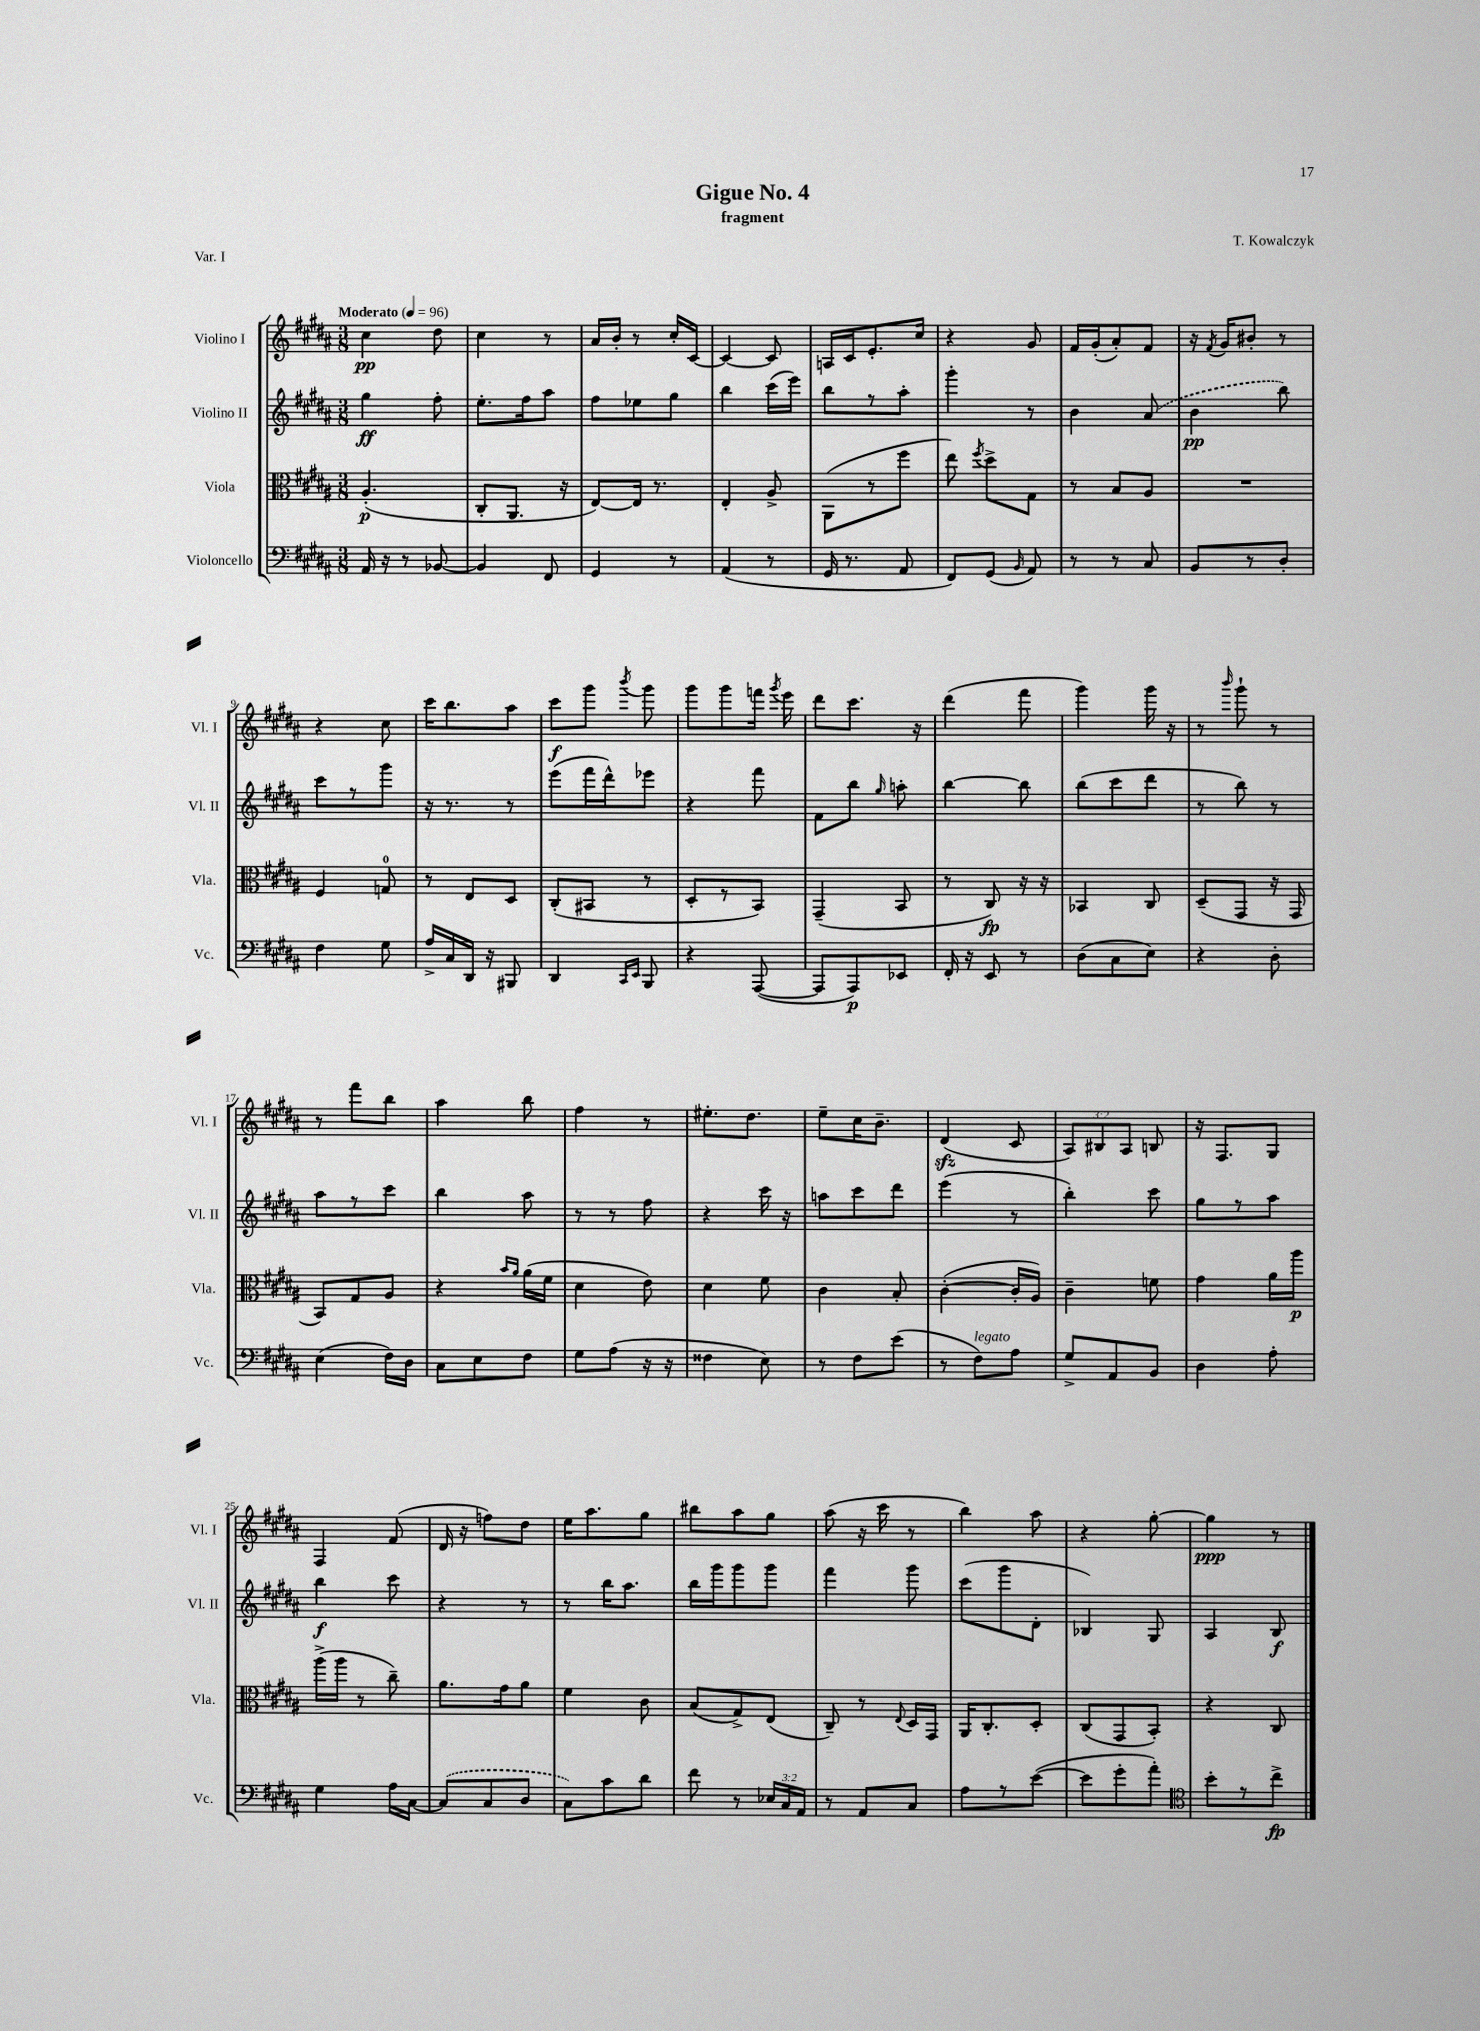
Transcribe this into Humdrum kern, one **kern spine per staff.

**kern	**dynam	**kern	**dynam	**kern	**dynam	**kern	**dynam
*part4	*part4	*part3	*part3	*part2	*part2	*part1	*part1
*staff4	*staff4	*staff3	*staff3	*staff2	*staff2	*staff1	*staff1
*I"Violoncello	*	*I"Viola	*	*I"Violino II	*	*I"Violino I	*
*I'Vc.	*	*I'Vla.	*	*I'Vl. II	*	*I'Vl. I	*
*clefF4	*	*clefC3	*	*clefG2	*	*clefG2	*
*k[f#c#g#d#a#]	*	*k[f#c#g#d#a#]	*	*k[f#c#g#d#a#]	*	*k[f#c#g#d#a#]	*
*M3/8	*	*M3/8	*	*M3/8	*	*M3/8	*
*MM96	*	*MM96	*	*MM96	*	*MM96	*
=1	=1	=1	=1	=1	=1	=1	=1
!	!	!	!	!	!	!LO:TX:a:B:t=Moderato	!
16AA#/	.	(4.A#'/	p	4gg#\	ff	4cc#\	pp
16r	.	.	.	.	.	.	.
8r	.	.	.	.	.	.	.
[8BB-X/	.	.	.	8ff#'\	.	8dd#\	.
=2	=2	=2	=2	=2	=2	=2	=2
4BB-/]	.	8C#'/L	.	8.ee'\L	.	4cc#\	.
.	.	8.AA#/J	.	.	.	.	.
.	.	.	.	16ff#\k	.	.	.
8FF#/	.	.	.	8aa#\J	.	8r	.
.	.	16r	.	.	.	.	.
=3	=3	=3	=3	=3	=3	=3	=3
4GG#/	.	[8E/L)	.	8ff#\L	.	16a#/LL	.
.	.	.	.	.	.	16b'/JJ	.
.	.	16E/Jk]	.	8ee-X\	.	8r	.
.	.	8.r	.	.	.	.	.
8r	.	.	.	8gg#\J	.	16cc#'/LL	.
.	.	.	.	.	.	[16c#/JJ	.
=4	=4	=4	=4	=4	=4	=4	=4
(4AA#/	.	4E'/	.	4bb\	.	4c#/_	.
8r	.	8A#^/	.	(16ccc#\LL	.	8c#/]	.
.	.	.	.	16eee\JJ)	.	.	.
=5	=5	=5	=5	=5	=5	=5	=5
16GG#/	.	(8AA#\L	.	8bb\L	.	16An/LL	.
8.r	.	.	.	.	.	16c#/J	.
.	.	8r	.	8r	.	8.e'/	.
8AA#/	.	8ff#\J	.	8aa#'\J	.	.	.
.	.	.	.	.	.	16cc#/Jk	.
=6	=6	=6	=6	=6	=6	=6	=6
8FF#/L)	.	8ee\)	.	4ggg#'\	.	4r	.
.	.	8qff#/	.	.	.	.	.
(8GG#/J	.	8dd#^\L	.	.	.	.	.
16qqBB/	.	.	.	.	.	.	.
8AA#/)	.	8G#\J	.	8r	.	8g#/	.
=7	=7	=7	=7	=7	=7	=7	=7
8r	.	8r	.	4b\	.	16f#/LL	.
.	.	.	.	.	.	(16g#'/J	.
8r	.	8B/L	.	.	.	8a#'/)	.
8C#/	.	8A#/J	.	(8a#/	.	8f#/J	.
=8	=8	=8	=8	=8	=8	=8	=8
8BB/L	.	4.r	.	4b\	pp	16r	.
.	.	.	.	.	.	8qf#/	.
.	.	.	.	.	.	16g#/KL	.
8r	.	.	.	.	.	8b#X'/J	.
8D#'/J	.	.	.	8bb\)	.	8r	.
!!LO:LB:g=z
=9	=9	=9	=9	=9	=9	=9	=9
4F#\	.	4F#/	.	8ccc#\L	.	4r	.
.	.	.	.	8r	.	.	.
8G#\	.	8Gn/	.	8ggg#\J	.	8cc#\	.
=10	=10	=10	=10	=10	=10	=10	=10
16A#^/LL	.	8r	.	16r	.	16ccc#\KL	.
16C#/	.	.	.	8.r	.	8.bb\	.
16DD#/JJ	.	8E/L	.	.	.	.	.
16r	.	.	.	.	.	.	.
8BBB#X/	.	8D#/J	.	8r	.	8aa#\J	.
=11	=11	=11	=11	=11	=11	=11	=11
4DD#/	.	(8C#'/L	.	(8eee\L	.	8ccc#\L	f
.	.	8BB#X/J	.	16fff#\L	.	8ggg#\J	.
.	.	.	.	16ddd#^^\J)	.	.	.
16qqCC#/LL	.	.	.	.	.	.	.
16qqEE/JJ	.	.	.	.	.	8qbbb/	.
8BBB/	.	8r	.	8eee-X\J	.	8ggg#\	.
=12	=12	=12	=12	=12	=12	=12	=12
4r	.	8D#'/L	.	4r	.	8ggg#\L	.
.	.	8r	.	.	.	8ggg#\	.
([8AAA#/	.	8BB/J)	.	8fff#\	.	16fffn\Jk	.
.	.	.	.	.	.	8qggg#/	.
.	.	.	.	.	.	16eee\	.
=13	=13	=13	=13	=13	=13	=13	=13
8AAA#/L]	.	(4GG#~/	.	8f#\L	.	8ddd#\L	.
8AAA#/)	p	.	.	8bb\J	.	8.ccc#\J	.
.	.	.	.	16qqgg#/	.	.	.
8EE-X/J	.	8BB/	.	8aan'\	.	.	.
.	.	.	.	.	.	16r	.
=14	=14	=14	=14	=14	=14	=14	=14
16FF#'/	.	8r	.	[4bb\	.	(4ddd#\	.
16r	.	.	.	.	.	.	.
8EE/	.	8C#/)	fp	.	.	.	.
8r	.	16r	.	8bb\]	.	8fff#\	.
.	.	16r	.	.	.	.	.
=15	=15	=15	=15	=15	=15	=15	=15
(8D#\L	.	4BB-X/	.	(8bb\L	.	4ggg#\)	.
8C#\	.	.	.	8ccc#\	.	.	.
8E\J)	.	8C#/	.	8ddd#\J	.	16ggg#\	.
.	.	.	.	.	.	16r	.
=16	=16	=16	=16	=16	=16	=16	=16
4r	.	(8D#~/L	.	8r	.	8r	.
.	.	.	.	.	.	16qqbbb/	.
.	.	8GG#/J	.	8bb\)	.	8ggg#`\	.
8D#'\	.	16r	.	8r	.	8r	.
.	.	16GG#/	.	.	.	.	.
!!LO:LB:g=z
=17	=17	=17	=17	=17	=17	=17	=17
(4E\	.	8BB/L)	.	8aa#\L	.	8r	.
.	.	8G#/	.	8r	.	8fff#\L	.
16F#\LL)	.	8A#/J	.	8ccc#\J	.	8bb\J	.
16D#\JJ	.	.	.	.	.	.	.
=18	=18	=18	=18	=18	=18	=18	=18
8C#\L	.	4r	.	4bb\	.	4aa#\	.
8E\	.	.	.	.	.	.	.
.	.	16qqb/LL	.	.	.	.	.
.	.	16qqa#/JJ	.	.	.	.	.
8F#\J	.	(16a#\LL	.	8aa#\	.	8bb\	.
.	.	16f#\JJ	.	.	.	.	.
=19	=19	=19	=19	=19	=19	=19	=19
8G#\L	.	4d#\	.	8r	.	4ff#\	.
(8A#\J	.	.	.	8r	.	.	.
16r	.	8e\)	.	8ff#\	.	8r	.
16r	.	.	.	.	.	.	.
=20	=20	=20	=20	=20	=20	=20	=20
4F##X\	.	4d#\	.	4r	.	8.ee#X'\L	.
.	.	.	.	.	.	8.dd#\J	.
8E\)	.	8f#\	.	16ccc#\	.	.	.
.	.	.	.	16r	.	.	.
=21	=21	=21	=21	=21	=21	=21	=21
8r	.	4c#\	.	8aan\L	.	8ee~\L	.
8F#\L	.	.	.	8ccc#\	.	16cc#\K	.
.	.	.	.	.	.	8.b~\J	.
(8e\J	.	8B'/	.	8ddd#\J	.	.	.
=22	=22	=22	=22	=22	=22	=22	=22
8r	.	([4c#'\	.	(4eee\	.	(4d#zz/	.
!LO:TX:a:i:t=legato	!	!	!	!	!	!	!
8F#\L)	.	.	.	.	.	.	.
8A#\J	.	16c#'/LL]	.	8r	.	8c#/	.
.	.	16A#/JJ)	.	.	.	.	.
=23	=23	=23	=23	=23	=23	=23	=23
8G#^/L	.	4c#~\	.	4bb'\)	.	12A#/L)	.
.	.	.	.	.	.	12B#X/	.
8AA#/	.	.	.	.	.	.	.
.	.	.	.	.	.	12A#/J	.
8BB/J	.	8fn\	.	8ccc#\	.	8Bn/	.
=24	=24	=24	=24	=24	=24	=24	=24
4D#\	.	4g#\	.	8gg#\L	.	16r	.
.	.	.	.	.	.	8.F#/L	.
.	.	.	.	8r	.	.	.
8A#'\	.	16a#\LL	.	8aa#\J	.	8G#/J	.
.	.	16aa#\JJ	p	.	.	.	.
!!LO:LB:g=z
=25	=25	=25	=25	=25	=25	=25	=25
4G#\	.	(16aa#^\LL	.	4bb\	f	4F#/	.
.	.	16aa#\JJ	.	.	.	.	.
.	.	8r	.	.	.	.	.
16A#\LL	.	8cc#~\)	.	8ccc#\	.	(8f#/	.
[16C#\JJ	.	.	.	.	.	.	.
=26	=26	=26	=26	=26	=26	=26	=26
(8C#/L]	.	8.a#\L	.	4r	.	16d#/	.
.	.	.	.	.	.	16r	.
8C#/	.	.	.	.	.	8ffn\L)	.
.	.	16g#\k	.	.	.	.	.
8D#/J	.	8a#\J	.	8r	.	8dd#\J	.
=27	=27	=27	=27	=27	=27	=27	=27
8C#\L)	.	4f#\	.	8r	.	16ee\KL	.
.	.	.	.	.	.	8.aa#\	.
8c#\	.	.	.	16bb\KL	.	.	.
.	.	.	.	8.aa#\J	.	.	.
8d#\J	.	8c#\	.	.	.	8gg#\J	.
=28	=28	=28	=28	=28	=28	=28	=28
8f#\	.	(8B/L	.	16bb\LL	.	8bb#X\L	.
.	.	.	.	16ggg#\J	.	.	.
8r	.	8G#^/)	.	8ggg#\	.	8aa#\	.
24E-X/LL	.	(8E/J	.	8ggg#\J	.	8gg#\J	.
24C#/	.	.	.	.	.	.	.
24AA#/JJ	.	.	.	.	.	.	.
=29	=29	=29	=29	=29	=29	=29	=29
8r	.	8C#~/)	.	4fff#\	.	(8aa#\	.
8AA#/L	.	8r	.	.	.	16r	.
.	.	.	.	.	.	16ccc#\	.
.	.	8qqE/	.	.	.	.	.
8C#/J	.	16D#/LL	.	8ggg#\	.	8r	.
.	.	16GG#/JJ	.	.	.	.	.
=30	=30	=30	=30	=30	=30	=30	=30
8A#\L	.	16AA#/KL	.	(8ccc#\L	.	4bb\)	.
.	.	8.C#'/	.	.	.	.	.
8r	.	.	.	8ggg#\	.	.	.
([8e\J	.	8D#'/J	.	8d#'\J	.	8aa#\	.
=31	=31	=31	=31	=31	=31	=31	=31
8e\L]	.	(8C#/L	.	4B-X/)	.	4r	.
8g#'\	.	8GG#/	.	.	.	.	.
8a#'\J)	.	8BB'/J)	.	8G#/	.	[8gg#'\	.
=32	=32	=32	=32	=32	=32	=32	=32
*clefC4	*	*	*	*	*	*	*
8b'\L	.	4r	.	4A#/	.	4gg#\]	ppp
8r	.	.	.	.	.	.	.
8cc#^\J	fp	8C#/	.	8B/	f	8r	.
==	==	==	==	==	==	==	==
*-	*-	*-	*-	*-	*-	*-	*-
